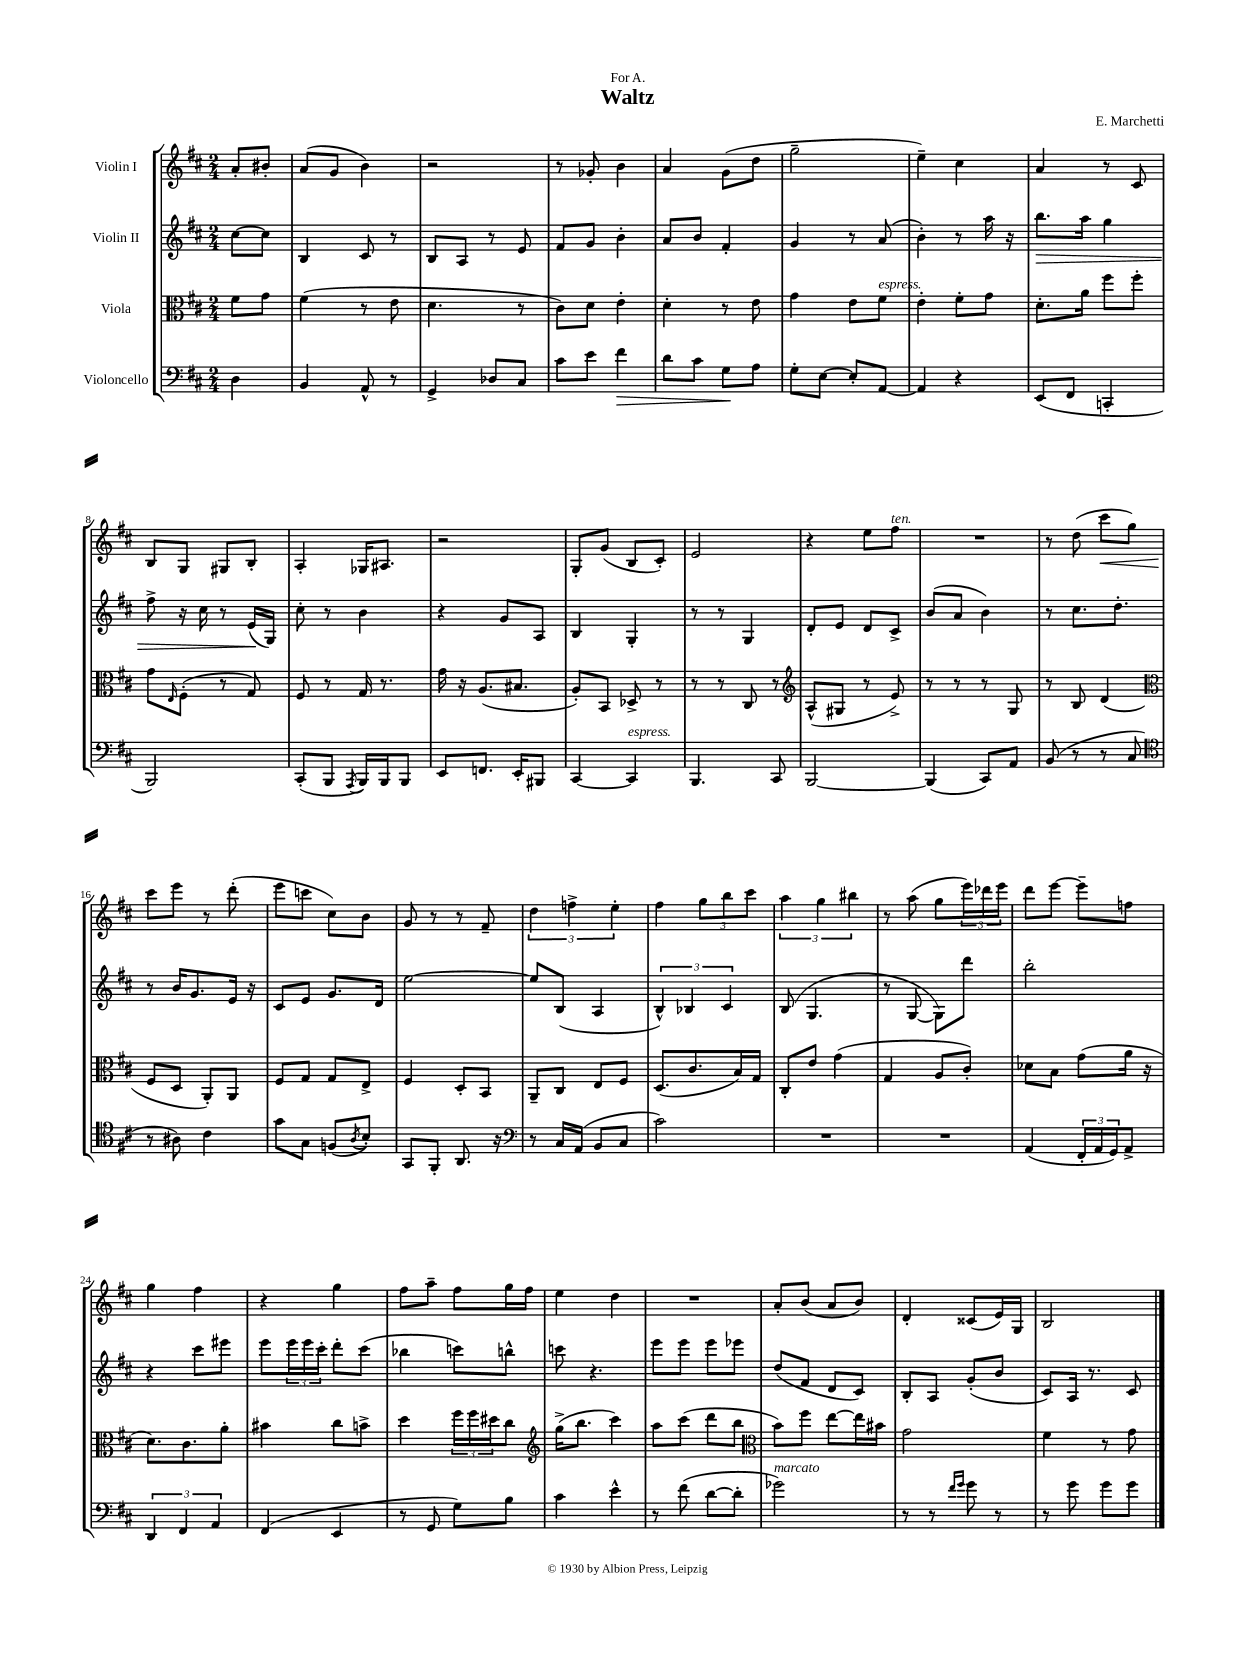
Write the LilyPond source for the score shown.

\header { title = "Waltz" composer = "E. Marchetti" dedication = "For A." }
<<
\new StaffGroup <<
\new Staff = "s0" \with { instrumentName = "Violin I" } {
    \clef treble \key d \major \numericTimeSignature \time 2/4 \partial 4
    a'8-. bis'8-. |
    a'8( g'8 b'4) |
    r2 |
    r8 ges'8-. b'4 |
    a'4 g'8( d''8 |
    g''2-- |
    e''4--) cis''4 |
    a'4 r8 cis'8 |
    b8 g8 gis8 b8-. |
    a4-. ges16 ais8. |
    r2 |
    g8-. g'8( b8 cis'8-.) |
    e'2 |
    r4 e''8 fis''8^\markup { \italic "ten." } |
    R2 |
    r8 d''8( cis'''8\< g''8) |
    cis'''8\! e'''8 r8 d'''8-.( |
    e'''8 c'''8 cis''8) b'8 |
    g'8 r8 r8 fis'8-- |
    \tuplet 3/2 { d''4 f''4-> e''4-. } |
    fis''4 \tuplet 3/2 { g''8 b''8 cis'''8 } |
    \tuplet 3/2 { a''4 g''4 bis''4 } |
    r8 a''8( g''8 \tuplet 3/2 { e'''16) des'''16 e'''16 } |
    d'''8 e'''8~ e'''8-- f''8 |
    g''4 fis''4 |
    r4 g''4 |
    fis''8 a''8-- fis''8 g''16 fis''16 |
    e''4 d''4 |
    R2 |
    a'8-. b'8( a'8 b'8) |
    d'4-. cisis'8( e'16) g16 |
    b2 \bar "|." |
}
\new Staff = "s1" \with { instrumentName = "Violin II" } {
    \clef treble \key d \major \numericTimeSignature \time 2/4 \partial 4
    cis''8~ cis''8 |
    b4 cis'8 r8 |
    b8 a8 r8 e'8 |
    fis'8 g'8 b'4-. |
    a'8 b'8 fis'4-. |
    g'4 r8 a'8( |
    b'4-.) r8 a''16 r16 |
    b''8.\> a''16 g''4 |
    fis''8-> r16 cis''16 r8 e'16\!( g16) |
    cis''8-. r8 b'4 |
    r4 g'8 a8 |
    b4 g4-. |
    r8 r8 g4 |
    d'8-. e'8 d'8 cis'8-> |
    b'8( a'8 b'4) |
    r8 cis''8. d''8.-. |
    r8 b'16 g'8. e'16 r16 |
    cis'8 e'8 g'8. d'16 |
    e''2~ |
    e''8 b8( a4 |
    \tuplet 3/2 { b4-^) bes4 cis'4 } |
    b8( g4. |
    r8 g8~ g8) d'''8 |
    b''2-. |
    r4 cis'''8 eis'''8 |
    e'''8 \tuplet 3/2 { e'''16 e'''16 cis'''16-. } d'''8-. cis'''8( |
    bes''4 c'''8) b''8-^ |
    c'''8 r4. |
    e'''8 e'''8 e'''8 ees'''8 |
    d''8( fis'8 d'8 cis'8) |
    b8-. a8 g'8-.( b'8 |
    cis'8) a16 r8. cis'8 \bar "|." |
}
\new Staff = "s2" \with { instrumentName = "Viola" } {
    \clef alto \key d \major \numericTimeSignature \time 2/4 \partial 4
    fis'8 g'8 |
    fis'4( r8 e'8 |
    d'4. r8 |
    cis'8) d'8 e'4-. |
    d'4-. r8 e'8 |
    g'4 e'8 fis'8^\markup { \italic "espress." } |
    e'4-. fis'8-. g'8 |
    d'8.-. a'16 fis''8 fis''8-. |
    g'8 \grace { e16 } fis8-.( r8 g8) |
    fis8 r8 g16 r8. |
    g'16 r16 a8.( bis8. |
    a8-.) b,8 des8-> r8 |
    r8 r8 cis8 r8 |
    \clef treble a8-^( gis8 r8 e'8->) |
    r8 r8 r8 g8 |
    r8 b8 d'4( |
    \clef alto fis8 d8 a,8-.) a,8 |
    fis8 g8 g8 e8-> |
    fis4 d8-. b,8 |
    a,8-- cis8 e8 fis8 |
    d8.( cis'8. b16) g16 |
    cis8-. e'8 g'4( |
    g4 a8 cis'8-.) |
    des'8 b8 g'8( a'16 r16 |
    d'8.) cis'8. a'8-. |
    bis'4 cis''8 b'8-> |
    d''4 \tuplet 3/2 { fis''16 fis''16 dis''16 } cis''8 |
    \clef treble g''16->( b''8. cis'''4) |
    a''8 cis'''8( d'''8 b''8 |
    \clef alto b'8) fis''8 e''8~ e''16 bis'16 |
    g'2 |
    fis'4 r8 g'8 \bar "|." |
}
\new Staff = "s3" \with { instrumentName = "Violoncello" } {
    \clef bass \key d \major \numericTimeSignature \time 2/4 \partial 4
    d4 |
    b,4 a,8-^ r8 |
    g,4-> des8 cis8 |
    cis'8 e'8 fis'4\> |
    d'8 cis'8 g8\! a8 |
    g8-. e8~ e8-. a,8~ |
    a,4 r4 |
    e,8( fis,8 c,4-. |
    b,,2) |
    cis,8-.( b,,8 \acciaccatura { a,,8 } b,,16) b,,16 b,,8 |
    e,8 f,8. e,16-. bis,,8 |
    cis,4~ cis,4^\markup { \italic "espress." } |
    b,,4. cis,8 |
    b,,2~ |
    b,,4( cis,8) a,8 |
    b,8( r8 r8 cis8 |
    \clef tenor r8 ais8) cis'4 |
    g'8 g8 f8( \acciaccatura { a8 } b8-.) |
    g,8 fis,8-. a,8. r16 |
    \clef bass r8 cis16 a,16( b,8 cis8 |
    cis'2) |
    R2 |
    R2 |
    a,4( \tuplet 3/2 { fis,16-. a,16 g,16) } a,8-> |
    \tuplet 3/2 { d,4 fis,4 a,4 } |
    fis,4( e,4 |
    r8 g,8 g8) b8 |
    cis'4 e'4-^ |
    r8 fis'8( d'8~ d'8-. |
    ges'2^\markup { \italic "marcato" }) |
    r8 r8 \grace { fis'16 g'16 } g'8 r8 |
    r8 g'8 g'8 g'8 \bar "|." |
}
>>
>>
